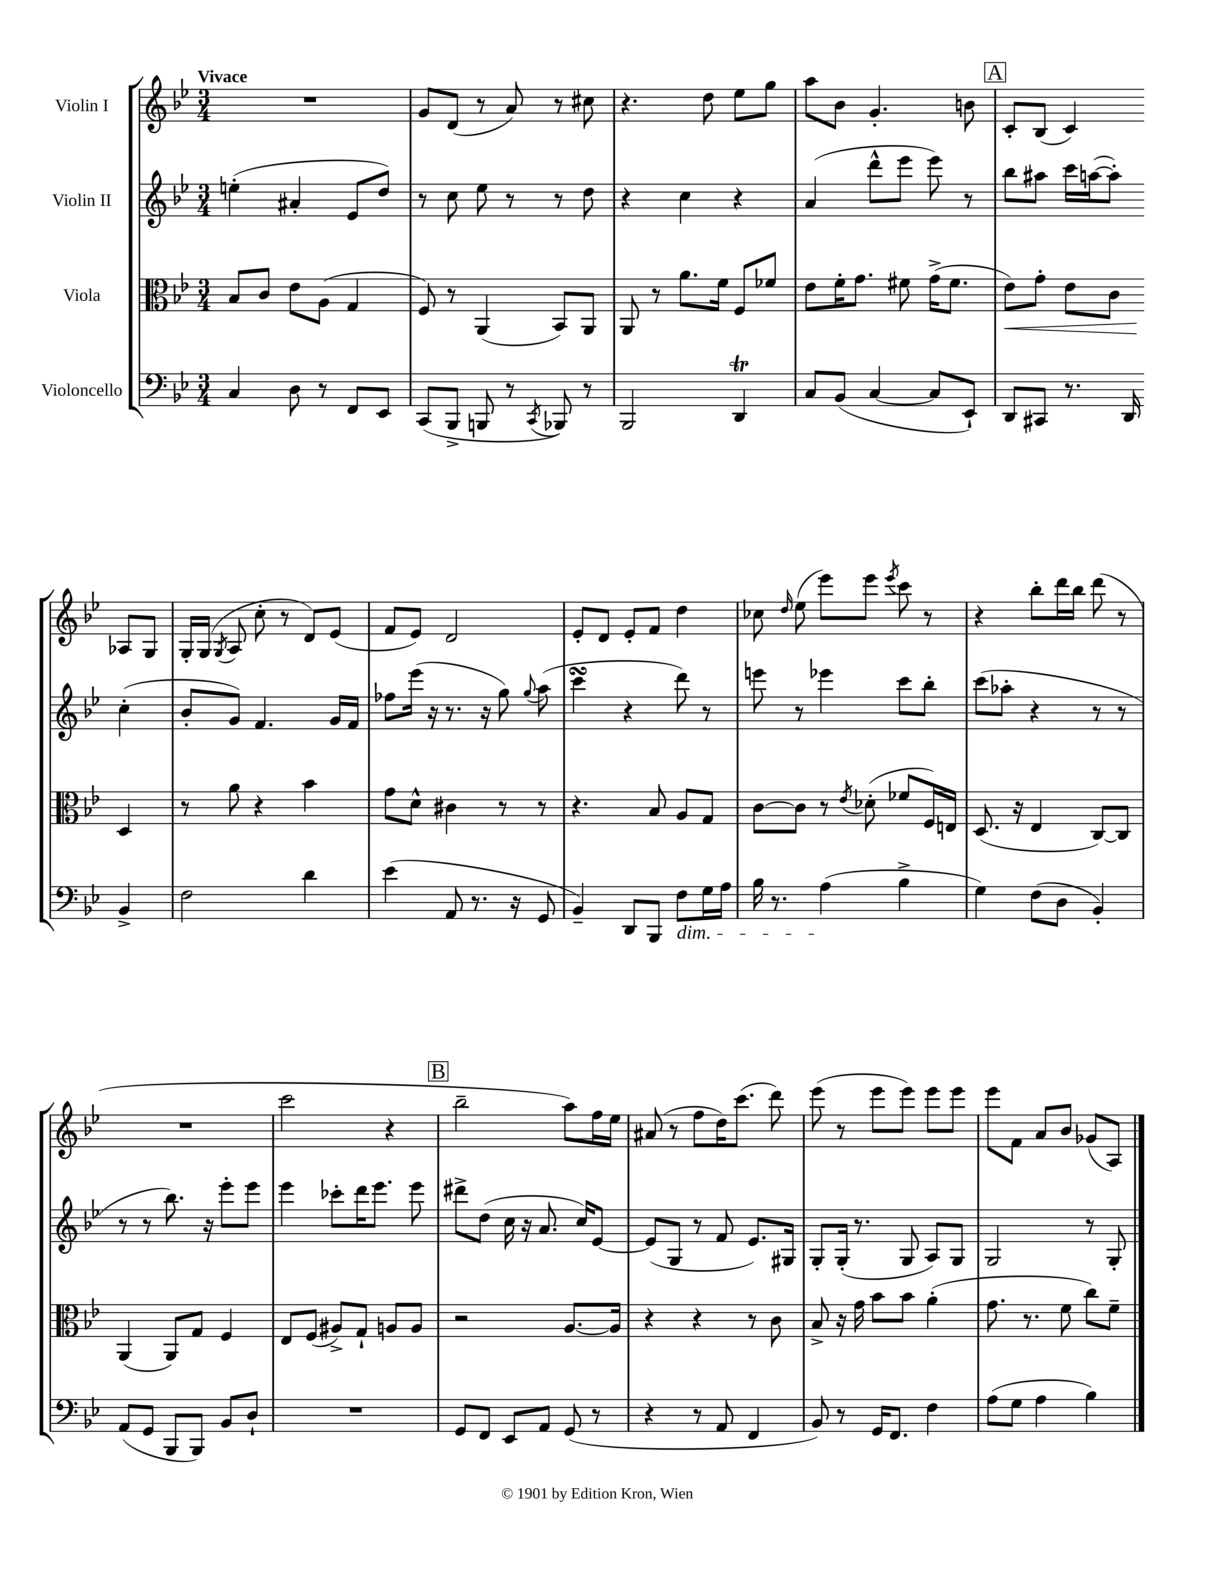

**kern	**kern	**dynam	**kern	**kern
*part4	*part3	*part3	*part2	*part1
*staff4	*staff3	*staff3	*staff2	*staff1
*I"Violoncello	*I"Viola	*	*I"Violin II	*I"Violin I
*clefF4	*clefC3	*	*clefG2	*clefG2
*k[b-e-]	*k[b-e-]	*	*k[b-e-]	*k[b-e-]
*M3/4	*M3/4	*	*M3/4	*M3/4
=1	=1	=1	=1	=1
!	!	!	!	!LO:TX:a:B:t=Vivace
4C/	8B-/L	.	(4een'\	2.r
.	8c/J	.	.	.
8D\	8e-\L	.	4a#X'/	.
8r	(8A\J	.	.	.
8FF/L	4G/	.	8e-/L	.
8EE-/J	.	.	8dd/J)	.
=2	=2	=2	=2	=2
(8CC/L	8F/)	.	8r	8g/L
8BBB-^/J	8r	.	8cc\	(8d/J
8BBBn/	(4AA/	.	8ee-\	8r
8r	.	.	8r	8a/)
8qCC/	.	.	.	.
8BBB-X/)	8BB-/L)	.	8r	8r
8r	8AA/J	.	8dd\	8cc#X\
=3	=3	=3	=3	=3
2BBB-/	8AA/	.	4r	4.r
.	8r	.	.	.
.	8.a\L	.	4cc\	.
.	.	.	.	8dd\
.	16f\Jk	.	.	.
4DDt/	8F/L	.	4r	8ee-\L
.	8f-X/J	.	.	8gg\J
=4	=4	=4	=4	=4
8C/L	8e-\L	.	(4a/	8aa\L
(8BB-/J	16f'\K	.	.	8b-\J
.	8.g\J	.	.	.
[4C/	.	.	8ddd^^\L	4.g'/
.	8f#X\	.	8eee-\J	.
8C/L]	(16g^\KL	.	8eee-\)	.
.	8.f#\J	.	.	.
8EE-`/J)	.	.	8r	8bn\
!!LO:REH:place=s1:t=A
=5	=5	=5	=5	=5
!	!	!LO:HP:b	!	!
8DD/L	8e-\L)	<	8bb-\L	8c'/L
8CC#X/J	8g'\J	.	8aa#X\J	(8B-/J
8.r	8e-\L	.	16ccc\LL	4c/)
.	.	.	([16aan\J	.
.	8c\J	.	8aa'\J])	.
16DD/	.	.	.	.
4BB-^/	4D/	.	(4cc'\	8A-X/L
.	.	.	.	8G/J
.	.	[	.	.
!!LO:LB:g=z
=6	=6	=6	=6	=6
2F\	8r	.	8b-'/L	16G'/LL
.	.	.	.	(16G/JJ
.	.	.	.	8qG/
.	8a\	.	8g/J)	8A/
.	4r	.	4.f/	8cc'\
.	.	.	.	8r
4d\	4b-\	.	.	8d/L)
.	.	.	16g/LL	(8e-/J
.	.	.	16f/JJ	.
=7	=7	=7	=7	=7
(4e-\	8g\L	.	8ff-X\L	8f/L
.	8d^^\J	.	(16eee-\Jk	8e-/J)
.	.	.	16r	.
8AA/	4c#X\	.	8.r	2d/
8.r	.	.	.	.
.	.	.	16r	.
.	8r	.	8gg\)	.
16r	.	.	.	.
.	.	.	8qqgg/	.
8GG/	8r	.	(8aa\	.
=8	=8	=8	=8	=8
4BB-~/)	4.r	.	4cccsSSS\	8e-'/L
.	.	.	.	8d/J
8DD/L	.	.	4r	8e-'/L
8BBB-/J	8B-/	.	.	8f/J
!LO:TX:b:i:t=dim.	!	!	!	!
8F\L	8A/L	.	8ddd\)	4dd\
16G\L	8G/J	.	8r	.
16A\JJ	.	.	.	.
=9	=9	=9	=9	=9
16B-\	[8c\L	.	8eeen\	8cc-X\
8.r	.	.	.	.
.	.	.	.	16qqdd/
.	8c\J]	.	8r	(8ee-\
(4A\	8r	.	4eee-X\	8eee-\L)
.	8qe-/	.	.	.
.	(8d-X'\	.	.	8eee-\J
.	.	.	.	8qeee-/
4B-^\	8f-X/L	.	8ccc\L	8ccc\
.	16F/L)	.	8bb-'\J	8r
.	16En/JJ	.	.	.
=10	=10	=10	=10	=10
4G\)	(8.D/	.	(8ccc\L	4r
.	.	.	8aa-X'\J	.
.	16r	.	.	.
(8F\L	4E-/	.	4r	8bb-'\L
8D\J	.	.	.	16ddd\L
.	.	.	.	16bb-\JJ
4BB-'/)	[8C/L)	.	8r	(8ddd\
.	8C/J]	.	8r	8r
!!LO:LB:g=z
=11	=11	=11	=11	=11
(8AA/L	(4AA/	.	8r	2.r
8GG/J	.	.	8r	.
8BBB-/L	8AA/L)	.	8.bb-\)	.
8BBB-/J)	8G/J	.	.	.
.	.	.	16r	.
8BB-/L	4F/	.	8eee-'\L	.
8D`/J	.	.	8eee-\J	.
=12	=12	=12	=12	=12
2.r	8E-/L	.	4eee-\	2ccc\
.	(8F/J	.	.	.
.	8A#X^/L)	.	8ccc-X'\L	.
.	8G`/J	.	16ddd\K	.
.	.	.	8.eee-\J	.
.	8An/L	.	.	4r
.	8A/J	.	8eee-\	.
!!LO:REH:place=s1:t=B
=13	=13	=13	=13	=13
8GG/L	2r	.	8ddd#X^\L	2bb-~\
8FF/J	.	.	(8dd\J	.
8EE-/L	.	.	16cc\	.
.	.	.	16r	.
8AA/J	.	.	8.a/	.
(8GG/	[8.A/L	.	.	8aa\L)
.	.	.	16cc/KL)	.
8r	.	.	[8e-/J	16ff\L
.	16A/Jk]	.	.	16ee-\JJ
=14	=14	=14	=14	=14
4r	4r	.	(8e-/L]	(8a#X/
.	.	.	8G/J	8r
8r	4r	.	8r	8ff\L
8AA/	.	.	8f/	16dd\K)
.	.	.	.	(8.ccc\J
4FF/	8r	.	8.e-/L)	.
.	8c\	.	.	8ddd\)
.	.	.	16G#X/Jk	.
=15	=15	=15	=15	=15
8BB-/)	8B-^/	.	8G'/L	(8eee-\
8r	16r	.	(16G'/Jk	8r
.	16g\	.	8.r	.
16GG/KL	8b-\L	.	.	8eee-\L
8.FF/J	.	.	.	.
.	8b-\J	.	8G/	8eee-\J)
4F\	(4a'\	.	8A/L)	8eee-\L
.	.	.	8G/J	8eee-\J
=16	=16	=16	=16	=16
(8A\L	8.g\	.	2G/	8eee-\L
8G\J	.	.	.	8f\J
.	8.r	.	.	.
4A\	.	.	.	8a/L
.	8f\	.	.	8b-/J
4B-\)	8cc\L)	.	8r	(8g-X/L
.	8f~\J	.	8G'/	8A/J)
==	==	==	==	==
*-	*-	*-	*-	*-
